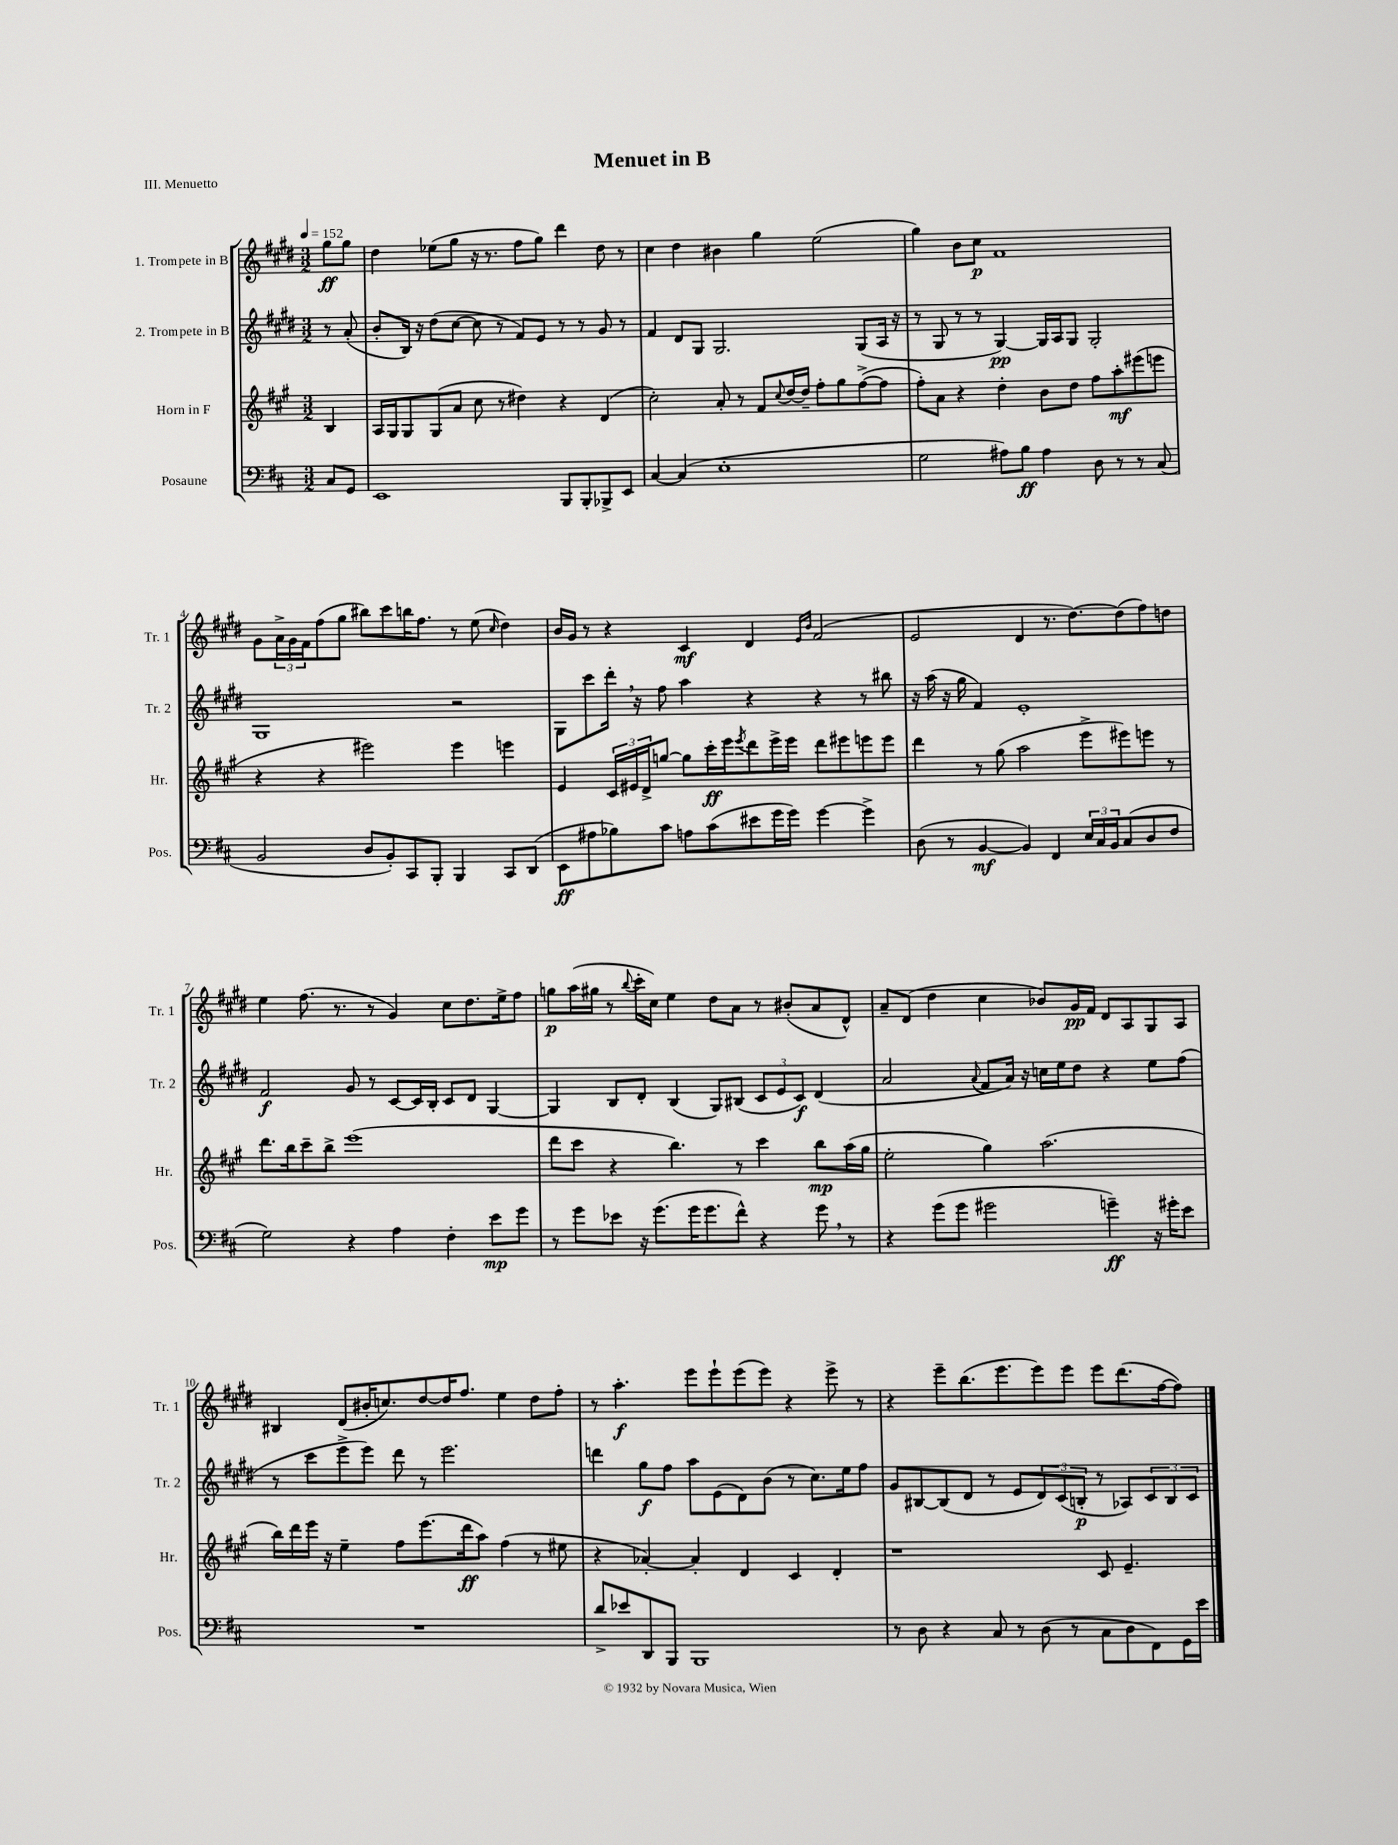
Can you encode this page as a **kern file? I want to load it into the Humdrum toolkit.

**kern	**kern	**kern	**kern
*staff4	*staff3	*staff2	*staff1
*clefF4	*clefG2	*clefG2	*clefG2
*k[f#c#]	*k[f#c#g#]	*k[f#c#g#d#]	*k[f#c#g#d#]
*M3/2	*M3/2	*M3/2	*M3/2
*MM152	*MM152	*MM152	*MM152
8C#	4B	8r	8gg#
8GG	.	(8a'	8gg#
=	=	=	=
1EE	16A	8b'	4dd#
.	16G#	.	.
.	8G#	16B)	.
.	.	16r	.
.	(8G#	(8dd#	(8ee-
.	8a	[8cc#	8gg#
.	8cc#	8cc#]	16r
.	.	.	8.r
.	8r	8r	.
.	4dd#)	8f#)	8ff#
.	.	8e	8gg#)
8BBB	4r	8r	4ddd#
8BBB'	.	8r	.
8BBB-^	(4d	8g#	8dd#
8EE	.	8r	8r
=	=	=	=
[4C#	2cc#')	4f#	4cc#
(4C#]	.	8d#	4dd#
.	.	8G#	.
1E'	8a'	2.G#	4b#
.	8r	.	.
.	8f#	.	4gg#
.	8qqcc#	.	.
.	[16dd	.	.
.	16dd~]	.	.
.	8ff#'	.	(2ee
.	8gg#	.	.
.	([8ff#^	(8G#	.
.	8ff#]	16A	.
.	.	16r	.
=	=	=	=
2G	8ff#')	8r	4gg#)
.	8a	8G#	.
.	4r	8r	8b
.	.	8r	8cc#
8A#)	4dd'	[4G#)	1f#
8B	.	.	.
4A#	8b	16G#]	.
.	.	16A	.
.	8dd	8G#	.
8D	8ff#	2G#'	.
8r	8aa'	.	.
8r	(8eee#	.	.
(8C#	8eee	.	.
=	=	=	=
2BB	4r	1G#	8g#
.	.	.	24a^
.	.	.	24g#
.	.	.	24f#
.	4r	.	(8ff#
.	.	.	8gg#
8D	2eee#)	.	8bb#)
8BB')	.	.	8ccc#
8CC#	.	.	16bb
.	.	.	8.ff#
8BBB'	.	.	.
4BBB	4eee#	2r	8r
.	.	.	(8ee
.	.	.	16qqcc#
8CC#	4eee	.	4dd#)
(8DD	.	.	.
=	=	=	=
8EE	4e	8G#	16b
.	.	.	16g#
8A#	.	8ccc#	8r
8B-)	24c#	16ddd#'	4r
.	24e#	.	.
.	.	16r	.
.	24d^	.	.
8c#	[8gg	8ff#	.
8A	8gg]	4aa	4c#
(8c#	16ccc#'	.	.
.	16eee	.	.
.	8qeee	.	.
8e#	8ddd	4r	4d#
16g	16eee^	.	.
16g)	16eee	.	.
.	.	.	16qqe
.	.	.	16qqb
[4g	8ddd	4r	(2f#
.	8eee#	.	.
4g^]	8eee	8r	.
.	8eee	8bb#	.
=	=	=	=
(8D	4ddd	16r	2e
.	.	(16aa	.
8r	.	16r	.
.	.	16gg#	.
[4BB	8r	4f#)	.
.	(8gg#	.	.
4BB])	2aa	1e'	4d#
4FF#	.	.	8.r
.	.	.	[8.dd#)
24E	8eee^	.	.
24C#	.	.	.
24BB	.	.	.
(8C#	8eee#)	.	(8dd#]
8D	8eee	.	8ff#)
8F#	8r	.	8dd
=	=	=	=
2G)	8.ddd	2f#	4ee
.	16bb	.	.
.	8ccc#~	.	(8.ff#
.	8bb^	.	.
.	.	.	8.r
4r	(1eee	8g#	.
.	.	8r	8r
4A	.	[8c#	4g#)
.	.	16c#]	.
.	.	16B'	.
4F#'	.	8c#	8cc#
.	.	8d#	8.dd#
8e	.	[4G#	.
.	.	.	16ee^
8g	.	.	8ff#
=	=	=	=
8r	8ddd	4G#]	8gg
8g	8ccc#	.	(16aa
.	.	.	16gg#
8e-	4r	8B	8r
.	.	.	8qqbb
16r	.	8d#'	16ccc#'
(8.g	.	.	16cc#)
.	4.bb)	(4B	4ee
16g	.	.	.
8.g	.	.	.
.	.	8G#)	8dd#
8f#^^)	8r	(8B#	8a
4r	4ccc#	12c#	8r
.	.	12e	.
.	.	.	(8b#'
.	.	12c#)	.
8g	8bb	(4d#	8a
8r	(16aa	.	8d#^^)
.	16gg#	.	.
=	=	=	=
4r	2ee'	2a	8a~
.	.	.	(8d#
(8g	.	.	4dd#
8g	.	.	.
.	.	8qqa	.
2g#	4gg#)	8f#	4cc#
.	.	16a)	.
.	.	16r	.
.	(2.aa	16cc	8b-)
.	.	16ee	.
.	.	8dd#	16g#
.	.	.	16f#
4g~)	.	4r	8d#
.	.	.	8A
16r	.	8ee	8G#
16g#'	.	.	.
8e	.	(8ff#	8A
=	=	=	=
1.r	16bb)	8r	4B#
.	16ddd	.	.
.	16eee	8ccc#	.
.	16r	.	.
.	4ee~	8eee^	(8d#
.	.	8eee)	16b#'
.	.	.	8.cc)
.	8ff#	8ddd#	.
.	(8.eee	8r	[8dd#
.	.	2.eee	16dd#]
.	16ddd	.	8.ff#
.	8aa)	.	.
.	(4ff#	.	4ee
.	8r	.	8dd#
.	8ee#	.	8ff#'
=	=	=	=
8d^	4r	4ddd	8r
8e-	.	.	4.aa'
8DD	[4a-')	8gg#	.
8BBB	.	8ff#	.
1BBB	4a-']	8aa	8eee
.	.	(8e	8eee`
.	4d	8d#)	(8eee
.	.	(8b	8eee)
.	4c#	8r	4r
.	.	8.cc#)	.
.	4d'	.	8eee^
.	.	16ee	.
.	.	8ff#	8r
=	=	=	=
8r	1r	8g#	4r
8D	.	[8B#	.
4r	.	(8B#]	8eee~
.	.	8d#	(8.bb
8C#	.	8r	.
.	.	.	8.eee
8r	.	8e	.
(8D	.	12d#)	8eee)
.	.	(12c#	.
8r	.	.	8eee
.	.	12B'	.
8C#	8c#	8r	8eee
8D	4.e~	8A-)	(8.ddd#
8FF#)	.	12c#	.
.	.	.	[16ff#
.	.	12B	.
16GG	.	.	8ff#])
.	.	12c#	.
16e	.	.	.
==	==	==	==
*-	*-	*-	*-
